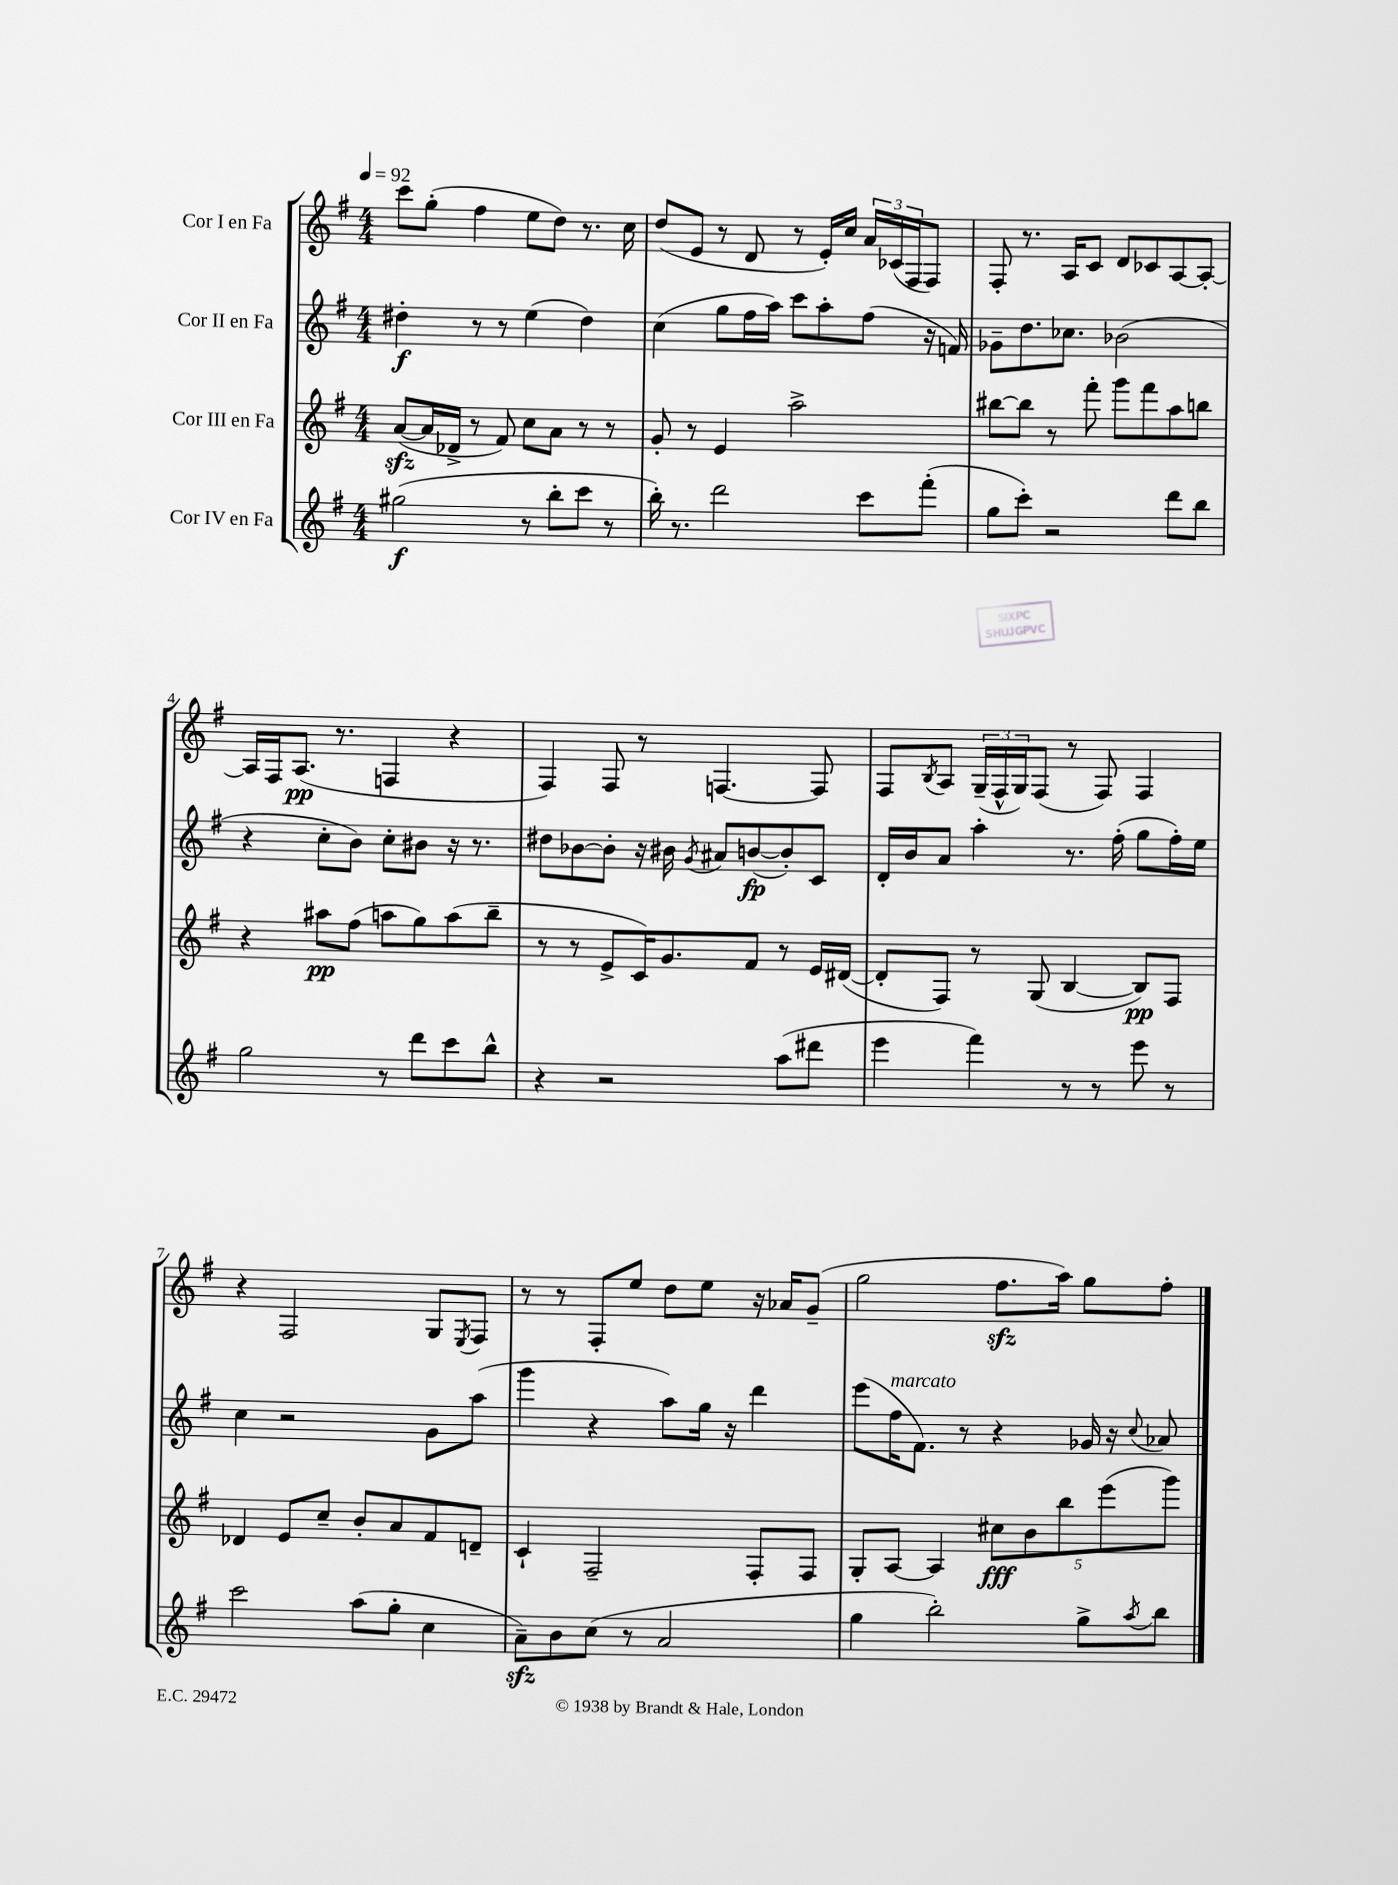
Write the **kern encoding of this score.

**kern	**kern	**kern	**kern
*staff4	*staff3	*staff2	*staff1
*clefG2	*clefG2	*clefG2	*clefG2
*k[f#]	*k[f#]	*k[f#]	*k[f#]
*M4/4	*M4/4	*M4/4	*M4/4
*MM92	*MM92	*MM92	*MM92
(2gg#	([8a	4dd#'	8ccc
.	16a]	.	(8gg'
.	16d-^	.	.
.	8r	8r	4ff#
.	8f#)	8r	.
8r	8cc	(4ee	8ee
8bb'	8a	.	8dd)
8ccc	8r	4dd#)	8.r
8r	8r	.	.
.	.	.	16cc
=	=	=	=
16bb')	8g'	(4cc	(8dd
8.r	.	.	.
.	8r	.	8e
2ddd	4e	8gg	8r
.	.	16ff#	8d
.	.	16aa)	.
.	2aa^	8ccc	8r
.	.	8aa'	16e')
.	.	.	16cc
8ccc	.	(8ff#	24a
.	.	.	(24c-
.	.	.	24F#
(8fff#'	.	16r	8F#)
.	.	16f)	.
=	=	=	=
8gg	[8bb#	8g-~	8F#'
8ccc')	8bb#]	8.dd	8.r
2r	8r	.	.
.	.	8.cc-	16A
.	8fff#'	.	8c
.	8ggg	(2b-	8d
.	8fff#	.	8c-
8ddd	8aa	.	[8A
8bb	8bb	.	8A'_
=	=	=	=
2gg	4r	4r	16A]
.	.	.	16F#
.	.	.	(8.A
.	8aa#	8cc'	.
.	.	.	8.r
.	(8ff#	8b)	.
8r	8aa	8cc'	4F
8ddd	8gg)	8b#	.
8ccc	(8aa	16r	4r
.	.	8.r	.
8bb^^	8bb~	.	.
=	=	=	=
4r	8r	8dd#	4F#)
.	8r	[8b-	.
2r	8e^	8b-']	8F#
.	16c)	16r	8r
.	8.g	16b#	.
.	.	8qg	.
.	.	8a#	[4.F
.	8f#	([8b	.
(8aa	8r	8b'])	.
8ddd#	16e	8c	8F]
.	([16d#	.	.
=	=	=	=
4eee	8d#']	16d'	8F#
.	.	16b	.
.	.	.	8qB
.	8F#)	8a	8A
4fff#)	8r	4aa'	(24G~
.	.	.	24F#^^
.	.	.	24G)
.	(8G	.	(8F#
8r	[4B	8.r	8r
8r	.	.	8F#)
.	.	(16ff#'	.
8eee	8B])	8gg	4F#
8r	8F#	16ff#')	.
.	.	16ee	.
=	=	=	=
2ccc	4d-	4cc	4r
.	8e	2r	2F#
.	8cc~	.	.
(8aa	8b'	.	.
8gg'	8a	.	.
4cc	8f#	8g	8G
.	.	.	8qE
.	8d~	(8aa	8F#
=	=	=	=
8a~)	4c`	4ggg	8r
8b	.	.	8r
(8cc	2F#~	4r	8F#'
8r	.	.	8ee
2a	.	8aa)	8dd
.	.	16gg	8ee
.	.	16r	.
.	8F#'	4ddd	16r
.	.	.	16a-
.	8F#	.	(8g~
=	=	=	=
4gg	8G'	(8eee	2gg
.	[8A	16ff#	.
.	.	8.f#)	.
2bb')	4A]	.	.
.	.	8r	.
.	10cc#	4r	8.ff#
.	10b	.	.
.	.	.	16aa)
.	10bb	.	.
8gg^	.	16g-	8gg
.	(10eee	.	.
.	.	16r	.
8qaa	.	8qqcc	.
8bb	.	8a-	8ff#'
.	10ggg)	.	.
==	==	==	==
*-	*-	*-	*-
